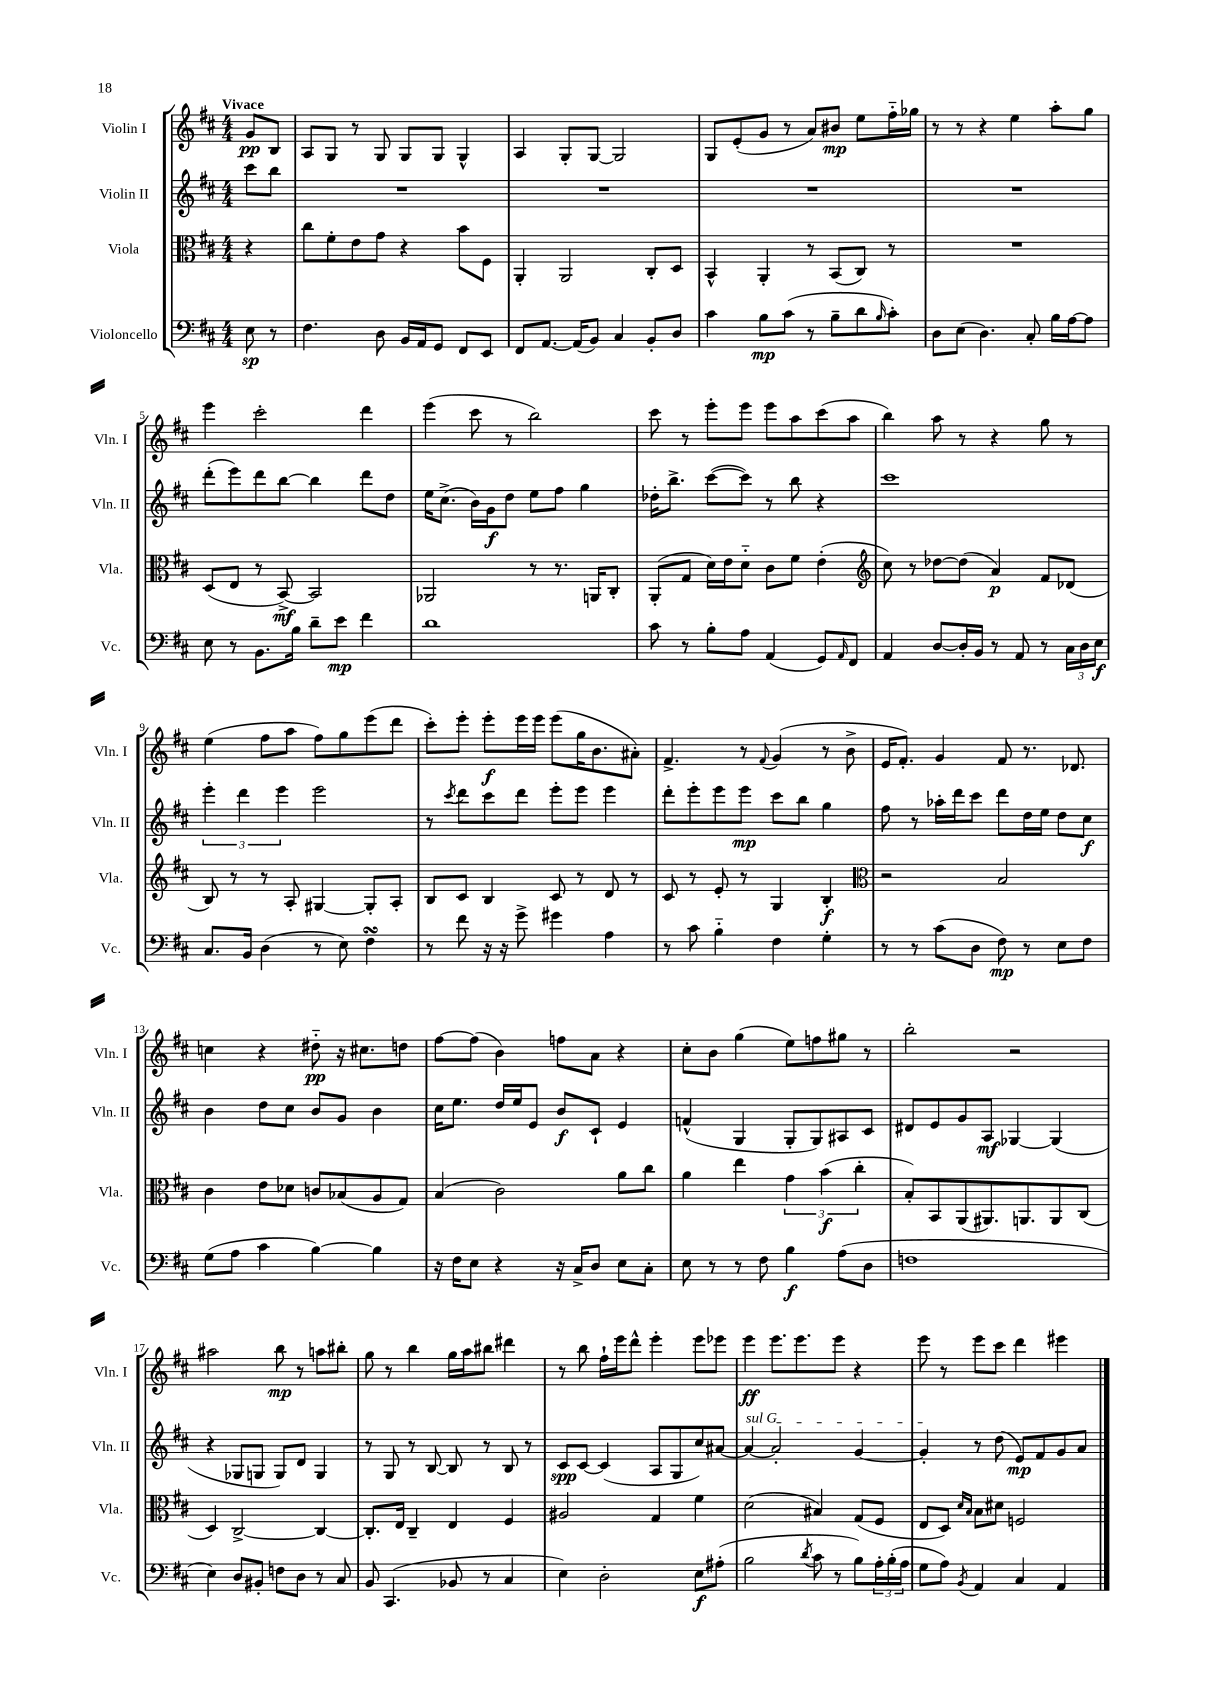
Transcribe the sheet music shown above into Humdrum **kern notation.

**kern	**kern	**kern	**kern
*staff4	*staff3	*staff2	*staff1
*clefF4	*clefC3	*clefG2	*clefG2
*k[f#c#]	*k[f#c#]	*k[f#c#]	*k[f#c#]
*M4/4	*M4/4	*M4/4	*M4/4
8E	4r	8ccc#	8g
8r	.	8bb	8B
=	=	=	=
4.F#	8cc#	1r	8A
.	8f#'	.	8G
.	8e	.	8r
8D	8g	.	8G
16BB	4r	.	8G
16AA	.	.	.
8GG	.	.	8G
8FF#	8b	.	4G^^
8EE	8F#	.	.
=	=	=	=
8FF#	4AA'	1r	4A
[8.AA	.	.	.
.	2AA	.	8G'
(16AA]	.	.	.
8BB)	.	.	[8G
4C#	.	.	2G]
8BB'	8C#'	.	.
8D	8D	.	.
=	=	=	=
4c#	4BB^^	1r	8G
.	.	.	(8e'
8B	4AA'	.	8g
(8c#	.	.	8r
8r	8r	.	8a)
8B~	(8BB	.	8b#
8d	8C#)	.	8ee
16qqB	.	.	.
8c#')	8r	.	16ff#'~
.	.	.	16gg-
=	=	=	=
8D	1r	1r	8r
(8E	.	.	8r
4.D)	.	.	4r
.	.	.	4ee
8C#'	.	.	.
16B	.	.	8aa'
[16A	.	.	.
8A]	.	.	8gg
=	=	=	=
8E	(8D	(8ddd'	4eee
8r	8E	8eee)	.
8.BB	8r	8ddd	2ccc#'
.	[8BB^)	[8bb	.
16B	.	.	.
8d~	2BB]	4bb]	.
8e	.	.	.
4f#	.	8ddd	4ddd
.	.	8dd	.
=	=	=	=
1d	2AA-	16ee	(4eee
.	.	(8.cc#^	.
.	.	16b)	8ccc#
.	.	16g	.
.	.	8dd	8r
.	8r	8ee	2bb)
.	8.r	8ff#	.
.	.	4gg	.
.	16AA	.	.
.	8C#'	.	.
=	=	=	=
8c#	(8AA'	16dd-'	8ccc#
.	.	8.bb^	.
8r	8G	.	8r
8B'	16d)	([8ccc#	8eee'
.	16e	.	.
8A	8d'~	8ccc#])	8eee
(4AA	8c#	8r	8eee
.	8f#	8bb	8aa
8GG)	(4e'	4r	(8ccc#
16qqAA	.	.	.
8FF#	.	.	8aa
=	=	=	=
*	*clefG2	*	*
4AA	8cc#)	1ccc#	4bb)
.	8r	.	.
[8D	[8dd-	.	8aa
16D']	(8dd-]	.	8r
16BB	.	.	.
8r	4a)	.	4r
8AA	.	.	.
8r	8f#	.	8gg
24C#	(8d-	.	8r
24D	.	.	.
24E	.	.	.
=	=	=	=
8.C#	8B)	6eee'	(4ee
.	8r	.	.
.	.	6ddd	.
16BB	.	.	.
(4D	8r	.	8ff#
.	.	6eee	.
.	8A'	.	8aa
8r	[4G#	2eee	8ff#)
8E)	.	.	8gg
4F#	8G#']	.	(8eee
.	8A'	.	8ddd
=	=	=	=
8r	8B	8r	8ccc#')
.	.	8qccc#	.
8f#	8c#	8ddd	8eee'
16r	4B	8ccc#	8eee'
16r	.	.	.
8g^	.	8ddd	16eee
.	.	.	16eee
4g#	8c#	8eee'	(8eee
.	8r	8eee	16gg
.	.	.	8.b
4A	8d	4eee	.
.	8r	.	8a#')
=	=	=	=
8r	8c#	8ddd'	4.f#^
8c#	8r	8eee'	.
4B'~	8e'	8eee	.
.	8r	8eee	8r
.	.	.	8qqf#
4F#	4G	8ccc#	(4g
.	.	8bb	.
4G'	4B'	4gg	8r
.	.	.	8b^
=	=	=	=
*	*clefC3	*	*
8r	2r	8ff#	16e
.	.	.	8.f#')
8r	.	8r	.
(8c#	.	16aa-'	4g
.	.	16ddd	.
8D	.	8ccc#	.
8F#)	2B	8ddd	8f#
8r	.	16dd	8.r
.	.	16ee	.
8E	.	8dd	.
.	.	.	8.d-
8F#	.	8cc#	.
=	=	=	=
(8G	4c#	4b	4cc
8A	.	.	.
4c#	8e	8dd	4r
.	8d-	8cc#	.
[4B)	8c	8b	8dd#'~
.	(8B-	8g	16r
.	.	.	8.cc#
4B]	8A	4b	.
.	8G)	.	8dd
=	=	=	=
16r	(4B	16cc#	[8ff#
16F#	.	8.ee	.
8E	.	.	(8ff#]
4r	2c#)	16dd	4b)
.	.	16ee	.
.	.	8e	.
16r	.	8b	8ff
16C#^	.	.	.
8D	.	8c#`	8a
8E	8a	4e	4r
8C#'	8cc#	.	.
=	=	=	=
8E	4a	(4f^^	8cc#'
8r	.	.	8b
8r	4ee	4G	(4gg
8F#	.	.	.
4B	6g	8G'	8ee)
.	.	8G)	8ff
.	(6b	.	.
(8A	.	8A#	8gg#
.	6cc#'	.	.
8D	.	8c#	8r
=	=	=	=
1F	8B')	8d#	2bb'
.	8BB	8e	.
.	(8AA	8g	.
.	8.AA#)	8A	.
.	.	[4G-	2r
.	8.AA	.	.
.	8AA	(4G-]	.
.	(8C#	.	.
=	=	=	=
4E)	4D)	4r	2aa#
8D	[2C#^	8G-	.
8BB#'	.	8G	.
8F	.	8G)	8bb
8D	.	8d	8r
8r	4C#_	4G	8aa
8C#	.	.	8bb#'
=	=	=	=
8BB	8.C#']	8r	8gg
(4.CC#	.	8G	8r
.	16E	.	.
.	4C#~	8r	4bb
.	.	[8B	.
8BB-	4E	8B]	16gg
.	.	.	16aa
8r	.	8r	8bb#
4C#	4F#	8B	4ddd#
.	.	8r	.
=	=	=	=
4E)	2A#	8c#	8r
.	.	[8c#	8bb
2D'	.	(4c#]	16ff#`
.	.	.	16eee
.	.	.	8ddd^^
.	4G	8A	4eee'
.	.	8G	.
8E	4f#	8cc#)	8eee
(8A#'	.	[8a#	8eee-
=	=	=	=
2B	(2d	4a#_	4eee
.	.	2a#']	8.eee
.	.	.	8.eee
8qd	.	.	.
8c#	4B#)	.	.
8r	.	.	8eee
8B)	(8G	[4g	4r
24A'	8F#	.	.
(24B'	.	.	.
24A	.	.	.
=	=	=	=
8G	8E	4g']	8eee
8A)	8D)	.	8r
.	16qqd	.	.
8qBB	16qqB	.	.
4AA	8B	8r	8eee
.	8d#	(8dd	8ccc#
4C#	2F	8e)	4ddd
.	.	8f#	.
4AA	.	8g	4eee#
.	.	8a	.
==	==	==	==
*-	*-	*-	*-
